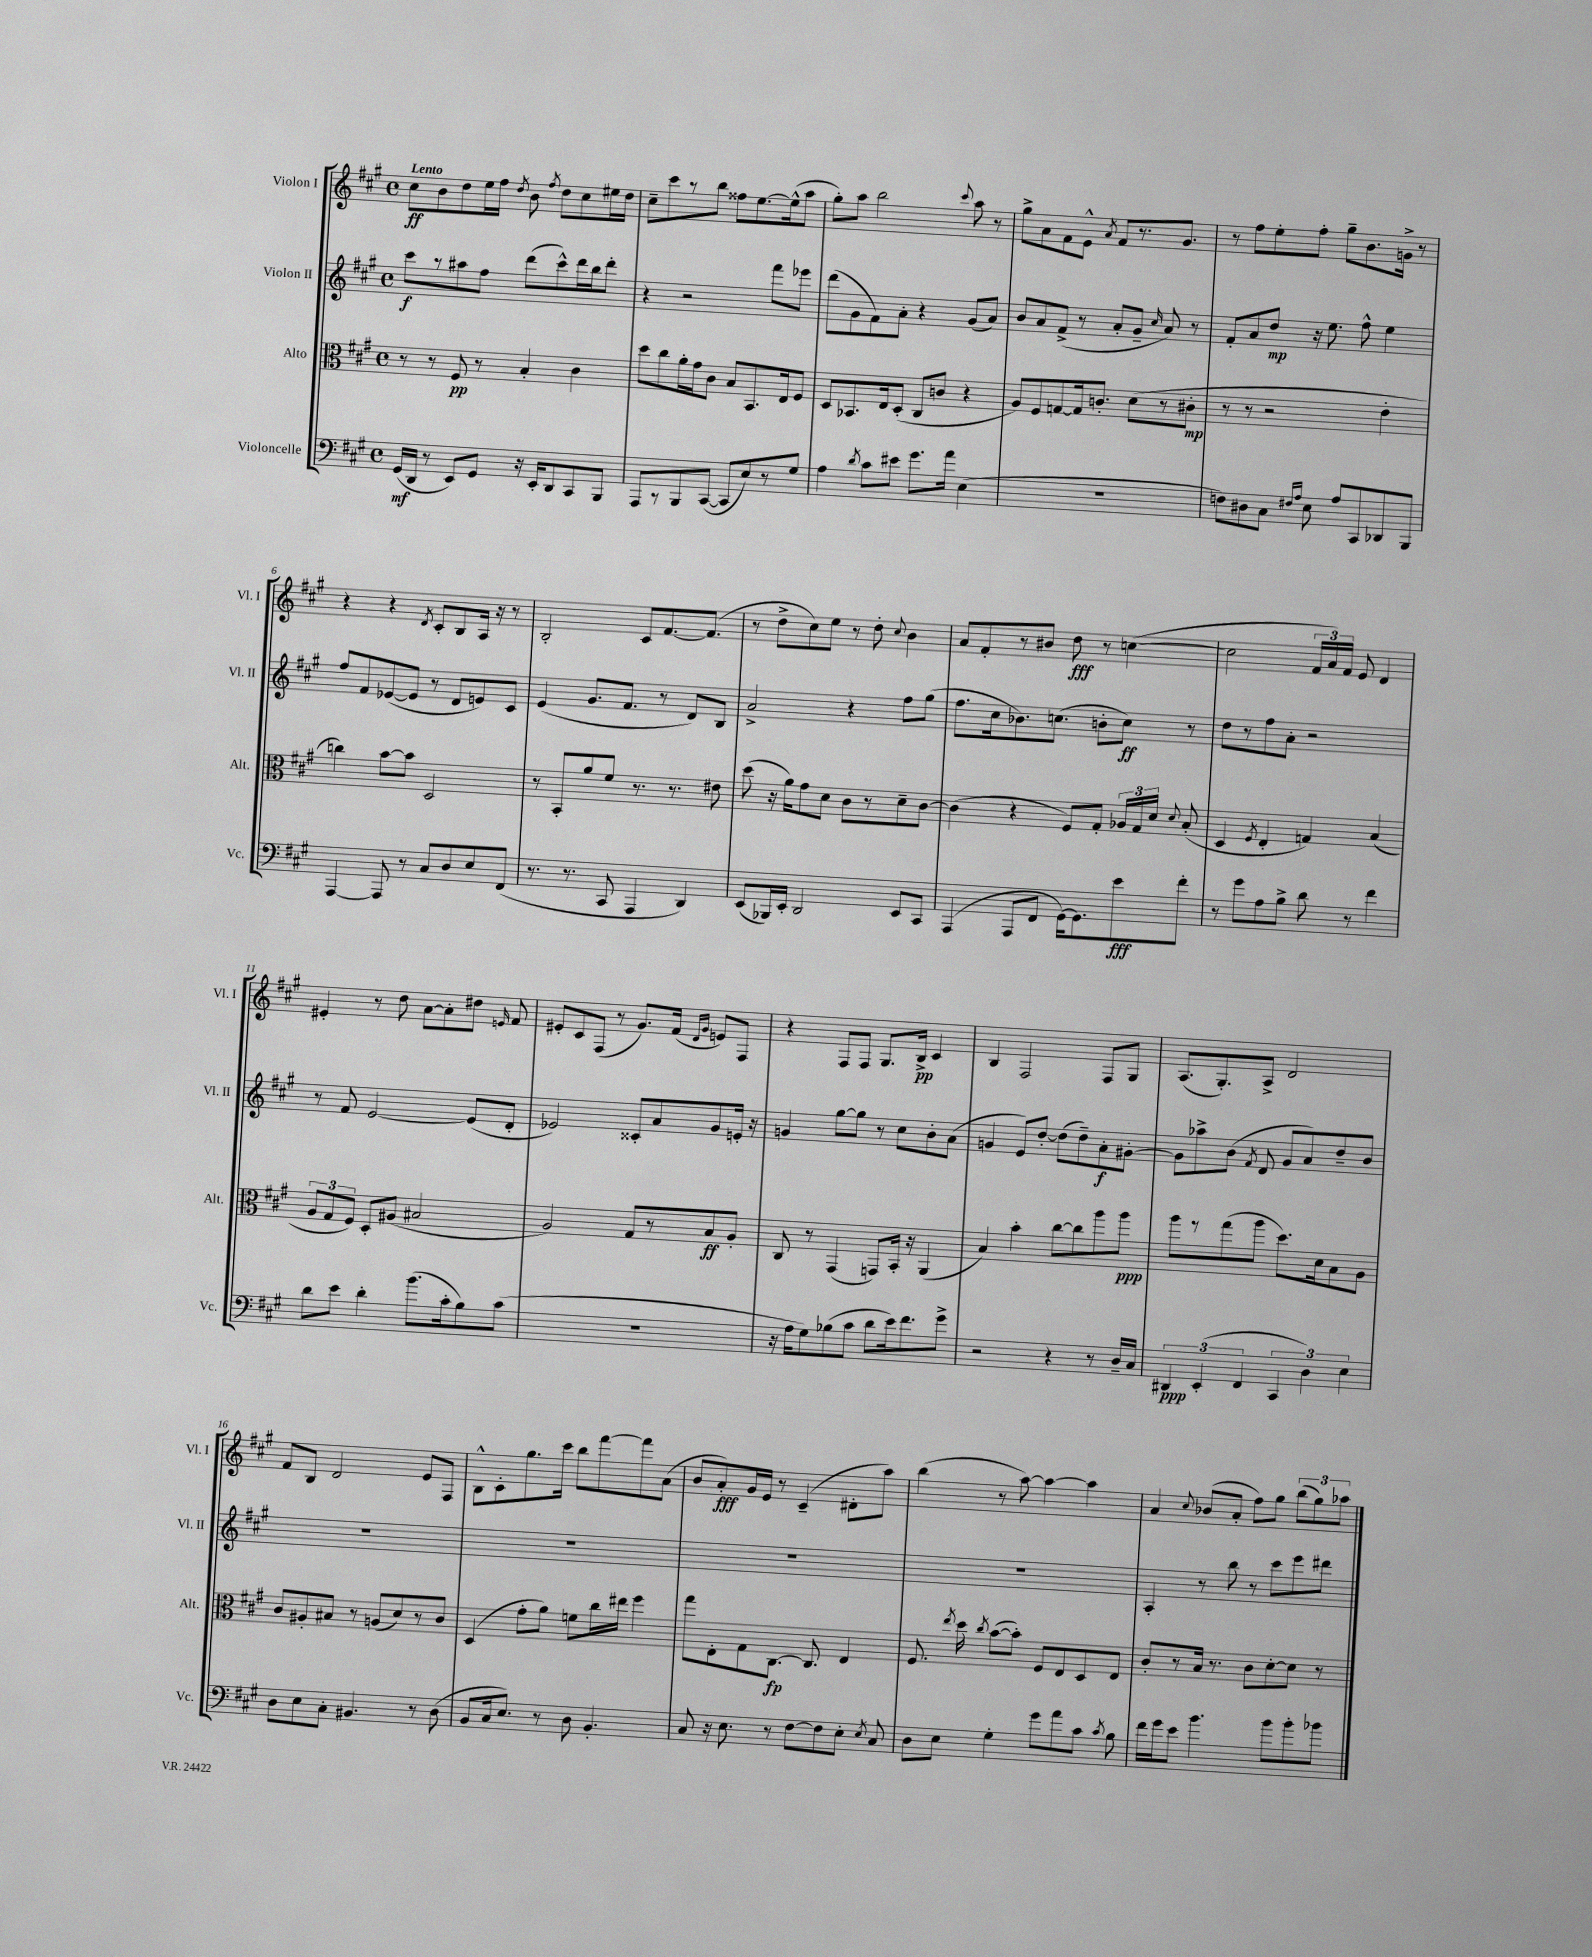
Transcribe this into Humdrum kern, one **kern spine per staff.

**kern	**kern	**kern	**kern
*staff4	*staff3	*staff2	*staff1
*clefF4	*clefC3	*clefG2	*clefG2
*k[f#c#g#]	*k[f#c#g#]	*k[f#c#g#]	*k[f#c#g#]
*M4/4	*M4/4	*M4/4	*M4/4
*met(c)	*met(c)	*met(c)	*met(c)
(16GG#	8r	8ccc#	8cc#
16DD	.	.	.
8r	8r	8r	8b
8EE)	8F#	8aa#	8dd
8GG#	8r	8ff#	16ee
.	.	.	16ff#
.	.	.	8qdd
16r	4B'	(8ddd	8b
16EE'	.	.	.
.	.	.	8qff#
8DD	.	8ccc#^^)	8dd
8CC#	4c#	16ddd	8cc#
.	.	16bb	.
8BBB	.	8ddd'	16ee#
.	.	.	16dd
=	=	=	=
8AAA	8dd	4r	8cc#~
8r	8cc#	.	8ccc#
8BBB	16a'	2r	8r
.	16g#	.	.
([8CC#	8c#	.	8bb
8CC#]	8B	.	8ff##
8E)	8.BB	.	[8.ee
8r	.	8fff#	.
.	16E	.	(16ee^^]
8G#	8F#	8eee-	8aa
=	=	=	=
4A	8D	(8ddd	8gg#')
.	8.BB-	8g#	8aa
8qd	.	.	.
8c#	.	8f#)	2bb
.	16E	.	.
8e#	(8D'	8a'	.
8.g#	8C#	4r	.
.	8c	.	.
16a	.	.	.
.	.	.	8qqccc#
(4E	4r	(8g#	8aa
.	.	8a)	8r
=	=	=	=
1r	8A)	8b	8gg#^
.	8F#	8a	8a
.	[8G	(8f#^	8f#
.	16G]	8r	8e^^
.	8.c'	.	.
.	.	.	8qa
.	.	8a'	8f#
.	(8d	8g#~	8.r
.	.	16qqcc#	.
.	8r	8a)	.
.	.	.	8.g#
.	8c#'	8r	.
=	=	=	=
8F)	8r	8f#'	8r
8D#	8r	8a	8ff#
8C#	2r	8dd	8ee'
16qqF#	.	.	.
16qqA	.	.	.
8E	.	16r	8ff#'
.	.	8.ee	.
8A	.	.	8gg#~
8CC#	.	8ff#^^	8.b
8DD-	4e'	4ee	.
.	.	.	16g^
8BBB	.	.	8r
=	=	=	=
[4AAA	4cc)	8ff#	4r
.	.	8f#	.
8AAA]	[8b	([8e-	4r
8r	8b]	8e-]	.
.	.	.	8qd
8C#	2D	8r	8c#'
8D	.	8d	8B
8E	.	8e)	16A
.	.	.	16r
(8FF#	.	8c#	8r
=	=	=	=
8.r	8r	(4e	2B'
.	8BB'	.	.
8.r	.	.	.
.	8a	8.g#	.
8CC#	8f#	.	.
.	.	8.f#	.
4AAA	8.r	.	8c#
.	.	8r	[8.f#
.	8.r	.	.
4DD)	.	8d)	.
.	.	.	(8.f#]
.	8e#	8B	.
=	=	=	=
(8EE	(8dd	2a^	8r
16BBB-)	16r	.	8dd^
16EE'	16a)	.	.
2DD	8g#	.	8cc#)
.	8d	.	8ee
.	8c#	4r	8r
.	8r	.	8dd'
.	.	.	8qqcc#
8EE	8d~	8ff#	4b
8CC#	[8c#	(8gg#	.
=	=	=	=
(4AAA	(4c#]	8.ff#	8a
.	.	.	8f#'
.	.	16cc#	.
8AAA	4r	8.b-)	8r
8FF#	.	.	8b#
.	.	(8.cc	.
[16GG#)	8F#)	.	8dd
8.GG#]	.	.	.
.	8G#'	8b'	8r
8e	24A-	8cc)	([4cc
.	24G#	.	.
.	24d	.	.
.	8qqd	.	.
8f#'	(8B'	8r	.
=	=	=	=
8r	4D	8dd	2cc]
8g#	.	8r	.
.	8qF#	.	.
8A	4E'	8ff#	.
8B^	.	8a'	.
8d	4G)	2r	24f#
.	.	.	24a)
.	.	.	24f#
8r	.	.	8e
4f#	(4B	.	4d
=	=	=	=
8d	12A	8r	4e#'
.	12G#	.	.
8e	.	8f#	.
.	12F#)	.	.
4d'	8D'	[2e	8r
.	(8A#	.	8dd
(8.b	2B#	.	[8a
.	.	.	8a']
16c#'	.	.	.
8B)	.	(8e]	8dd#
.	.	.	16qqe
(8c#	.	8d'	8f#
=	=	=	=
1r	2A)	2e-)	8e#'
.	.	.	8c#
.	.	.	(8F#
.	.	.	8r
.	8G#	8c##'	8.g#)
.	8r	8a	.
.	.	.	(16f#
.	.	.	16qqd
.	.	.	16qqg#
.	8B	8g#	8e)
.	8A'	16e'	8F#
.	.	16r	.
=	=	=	=
16r	8C#	4g	4r
16A	.	.	.
8G#)	8r	.	.
(8B-	(4GG#	[8gg#	8F#
8c#	.	8gg#]	8F#
8d	8GG)	8r	8.G#
16e)	16BB'	8cc#	.
8.f#	16r	.	16B^
.	(4AA	8b'	4c#
8g#^	.	(8a	.
=	=	=	=
2r	4B)	4g	4B
.	4b'	8e)	2F#
.	.	[8dd'	.
4r	[8cc#	(8dd]	.
.	8cc#]	8dd~)	.
8r	8aa	8a'	8F#
16D~	8aa	[8g#'	8G#
16C#	.	.	.
=	=	=	=
6DD#	8aa	8g#]	(8.A
.	8r	8aa-^	.
(6EE'	.	.	.
.	.	.	8.G#')
.	(8gg#	(8b	.
6FF#	.	.	.
.	.	8qf#	.
.	8aa	8d	8A^
6CC#	8.dd)	8g#	2d
.	.	8a)	.
6D)	.	.	.
.	16d	.	.
.	8B	8dd~	.
6E	.	.	.
.	8A	8b	.
=	=	=	=
8D	8c#	1r	8f#
8E	8A#'	.	8B
8C#'	8B#	.	2d
4.BB#	8r	.	.
.	(8A	.	.
.	8d)	.	.
8r	8r	.	8e
(8D	8c#	.	8F#
=	=	=	=
8BB	(4D	1r	8B^^
16C#	.	.	8c#'
8.E)	.	.	.
.	8g#'	.	8.gg#
8r	8a)	.	.
.	.	.	16ccc#
8D	8f	.	8bb
4.BB'	16cc#	.	[8fff#
.	16ee#	.	.
.	4ff#	.	8fff#]
.	.	.	(8a
=	=	=	=
8C#	8gg#	1r	8b
16r	8E'	.	8a')
8.E	.	.	.
.	8G#	.	16g#
.	.	.	16e
8r	[8.C#	.	8r
[8F#	.	.	(4c#~
.	8.C#]	.	.
8F#]	.	.	.
8E'	4E	.	8d#'
8qE	.	.	.
8C#	.	.	8aa)
=	=	=	=
8D	8.F#	1r	(4bb
8E	.	.	.
.	8qee	.	.
.	16dd	.	.
.	8qcc#	.	.
4G#'	([8b	.	8r
.	8b'])	.	[8aa)
8g#	8F#	.	4aa_
8a	8E	.	.
8c#	8D	.	4aa]
8qc#	.	.	.
8B	8E	.	.
=	=	=	=
16f#	8c#'	4A'	4a
16g#	.	.	.
8e	8r	.	.
.	.	.	8qqcc#
4.b	16B	8r	(8b-
.	8.r	.	.
.	.	8bb	8a'
.	8c#	8r	8ff#)
8b	[8d'	8ccc#	8gg#
8b'	8d]	8eee	(12bb
.	.	.	12gg#)
8b-	8r	8ddd#	.
.	.	.	12aa-
==	==	==	==
*-	*-	*-	*-
